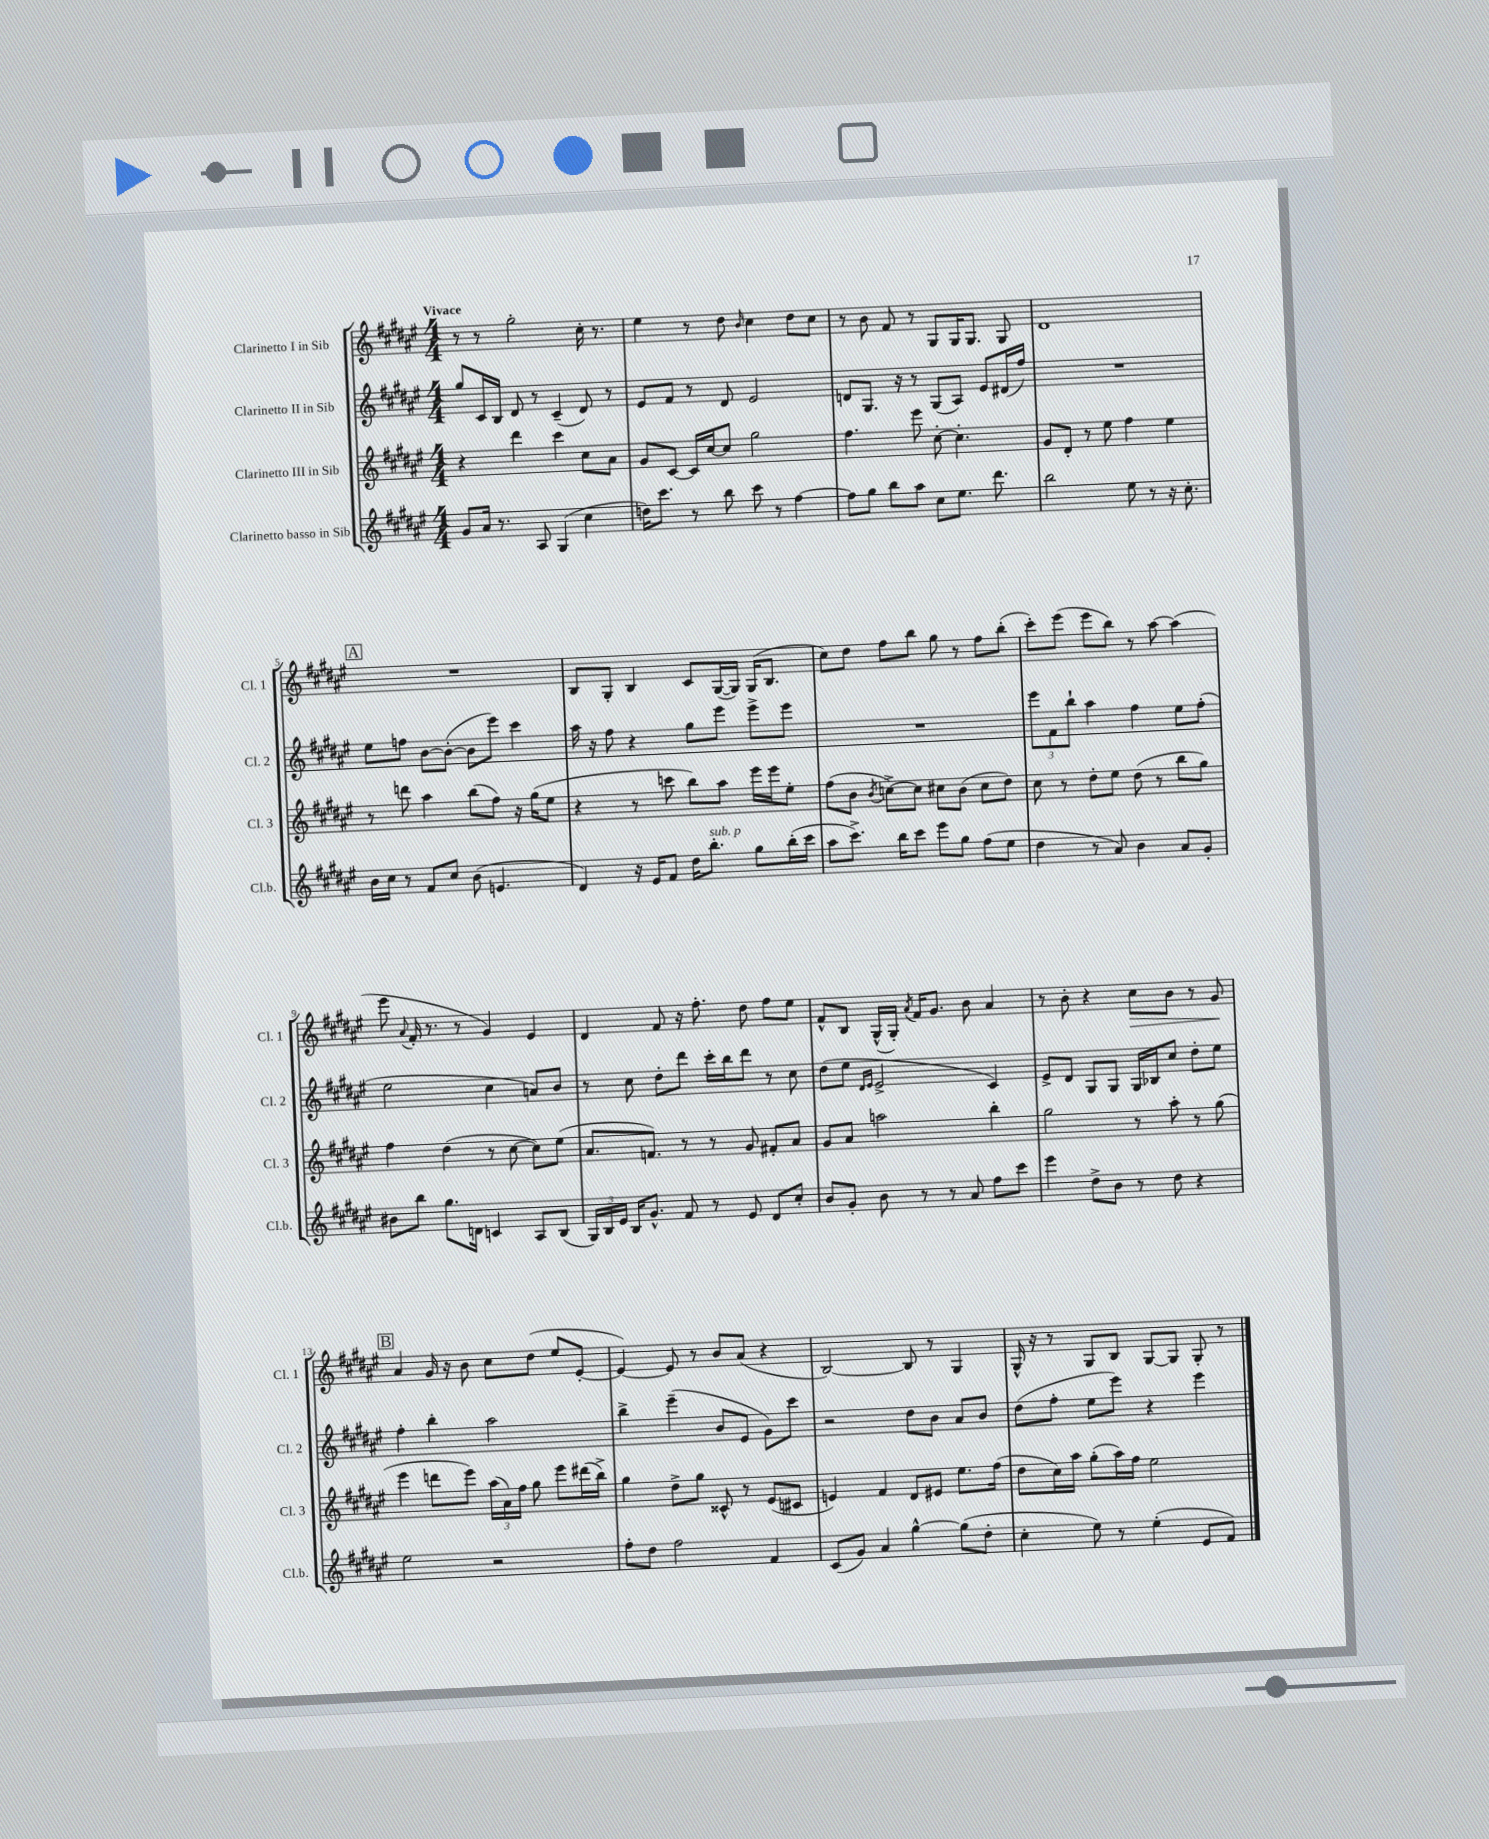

**kern	**kern	**kern	**kern
*staff4	*staff3	*staff2	*staff1
*clefG2	*clefG2	*clefG2	*clefG2
*k[f#c#g#d#a#e#]	*k[f#c#g#d#a#e#]	*k[f#c#g#d#a#e#]	*k[f#c#g#d#a#e#]
*M4/4	*M4/4	*M4/4	*M4/4
8g#	4r	8gg#	8r
16a#	.	16c#	8r
8.r	.	16B	.
.	4ddd#	8d#	2gg#'
8A#	.	8r	.
(4G#	4ccc#	(4c#~	.
4cc#	8cc#	8d#)	16cc#'
.	.	.	8.r
.	8a#	8r	.
=	=	=	=
16dd)	8g#	8e#	4ee#
8.ccc#	.	.	.
.	[8c#	8f#	.
8r	16c#]	8r	8r
.	[16cc#	.	.
8bb	8cc#]	8d#	8dd#
.	.	.	16qqb
8ccc#	2gg#	2e#	4cc#
8r	.	.	.
[4ff#	.	.	8dd#
.	.	.	8cc#
=	=	=	=
8ff#]	4.ff#	8d	8r
8gg#	.	8.G#	8b
8bb	.	.	8f#
.	.	16r	.
8aa#	8eee#	8r	8r
8cc#	[8cc#'	(8G#	8G#
8.ee#	4.cc#']	8A#)	16G#
.	.	.	8.G#
.	.	8e#	.
8.ddd#	.	.	.
.	.	(16d#	8G#
.	.	16ff#)	.
=	=	=	=
2bb	8g#	1r	1d#
.	8d#'	.	.
.	8r	.	.
.	8ee#	.	.
8ee#	4ff#	.	.
8r	.	.	.
16r	4ee#	.	.
8.cc#'	.	.	.
=	=	=	=
16b	8r	8ee#	1r
16cc#	.	.	.
8r	8ddd	8ff	.
8f#	4aa#	[8b	.
8cc#	.	(8b'_	.
(8b	(8bb	8b]	.
4.e	8ff#)	8eee#)	.
.	16r	4ccc#	.
.	(16gg#	.	.
.	8ee#	.	.
=	=	=	=
4d#)	4r	16aa#	8B
.	.	16r	.
.	.	8ff#	8G#'
16r	8r	4r	4B
16e#	.	.	.
8f#	8ccc	.	.
16dd#	8bb)	8gg#	8c#
8.bb'	.	.	.
.	8aa#	8eee#	([16G#
.	.	.	16G#])
8gg#	16eee#	8eee#^	(16G#
.	16eee#	.	8.B
(16bb'	8ee#'	8eee#	.
16ccc#	.	.	.
=	=	=	=
8aa#	(8ff#	1r	8cc#)
8.ccc#^)	8b	.	8dd#
.	8qb	.	.
.	[8cc^)	.	8ff#
16bb	.	.	.
8ccc#	8cc]	.	8bb
8eee#	8cc#	.	8gg#
8gg#	(8b	.	8r
(8ff#	8cc#	.	8ff#
8ee#	8dd#)	.	(8bb'
=	=	=	=
4dd#	8cc#	12eee#	8ccc#')
.	.	12f#	.
.	8r	.	(8eee#
.	.	12bb`	.
8r	8dd#'	4aa#	8eee#
8a#)	8ee#	.	8bb)
4b	(8dd#	4ff#	8r
.	8r	.	[8aa#
8a#	8bb	8ee#	(4aa#]
8g#'	8gg#)	(8ff#'	.
=	=	=	=
8b#	4ff#	2ee#	8eee#
.	.	.	8qqa#
8bb	.	.	16f#'
.	.	.	8.r
8.gg#	(4dd#	.	.
.	.	.	8r
16d	.	.	.
4c	8r	4cc#	4g#)
.	[8cc#	.	.
8A#	8cc#])	8a)	4e#
(8B	(8ee#	8b	.
=	=	=	=
24G#)	8.a#	8r	4d#
24B	.	.	.
24e#	.	.	.
16B	.	8cc#	.
8.g#^^	8.f)	.	.
.	.	8dd#'	8f#
8f#	8r	8ddd#	16r
.	.	.	8.ff#'
8r	8r	16ccc#'	.
.	.	16bb	.
8e#	8g#	8ddd#	8dd#
8d#	8f#'	8r	8ff#
8cc#'	8a#	8cc#	8ee#
=	=	=	=
8b	8g#	(8dd#	8f#^^
8g#'	8a#	8ee#	8B
.	.	16qqd#	.
.	.	16qqe#	.
8b	2aa	2e#^	(16G#^^
.	.	.	16G#')
.	.	.	8qa#
8r	.	.	16f#
.	.	.	8.g#
8r	.	.	.
8a#	.	.	8b
8ff#	4bb'	4c#)	4a#
8ccc#	.	.	.
=	=	=	=
4eee#	2gg#	8e#^	8r
.	.	8d#	8b'
8dd#^	.	8G#	4r
8b	.	8G#	.
8r	8r	16G#	8cc#
.	.	16B-	.
8dd#	8aa#'	8cc#	8b
4r	8r	8dd#'	8r
.	(8gg#	8ee#	8g#
=	=	=	=
2ee#	4eee#	4ff#'	4a#
.	8ddd	4bb'	16g#
.	.	.	16r
.	8eee#)	.	8b
2r	(24aa#	2aa#	8cc#
.	24a#)	.	.
.	24ff#	.	.
.	8gg#	.	(8dd#
.	8eee#	.	8ee#
.	(16ddd#	.	[8e#'
.	16bb^)	.	.
=	=	=	=
8ff#'	4gg#	4bb^	4e#_)
8dd#	.	.	.
2ff#	8dd#^	(4eee#~	8e#]
.	8gg#	.	8r
.	8c##^^	8b	8b
.	8r	8e#	(8a#
4f#	(8e#	8g#)	4r
.	8c#	8ccc#	.
=	=	=	=
(8c#	4e)	2r	[2B)
8g#)	.	.	.
4a#	4f#	.	.
[4gg#^^	8d#	8dd#	8B]
.	8e#	8b	8r
(8gg#]	8.ee#	8a#	4G#
8dd#'	.	8b	.
.	(16ff#	.	.
=	=	=	=
4cc#'	8dd#	(8dd#	16G#^^
.	.	.	16r
.	16cc#)	8ff#'	8r
.	16aa#	.	.
8ee#)	(8gg#'	8ee#	8G#
8r	16aa#)	8eee#)	8B
.	16ff#	.	.
(4ee#'	2ee#	4r	[8G#
.	.	.	8G#]
8e#	.	4eee#	8G#'
8f#)	.	.	8r
==	==	==	==
*-	*-	*-	*-
